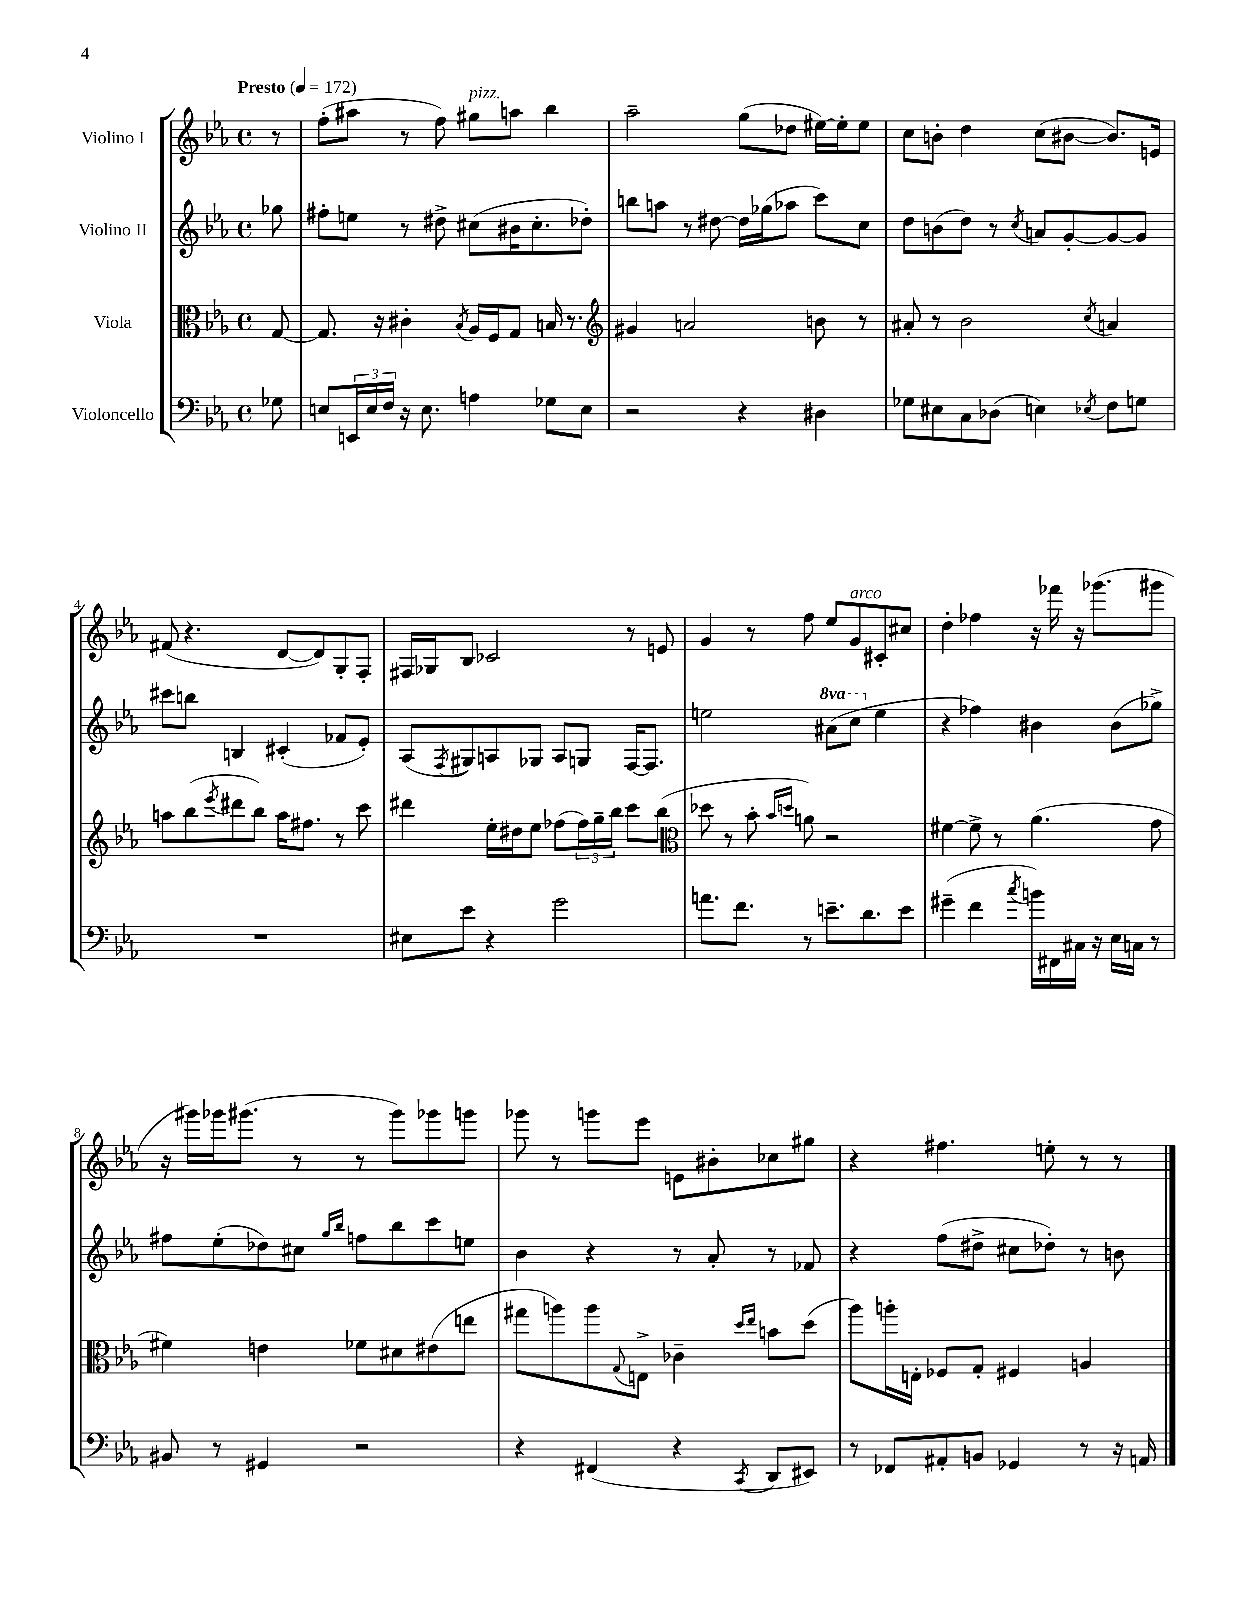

**kern	**kern	**kern	**kern
*part4	*part3	*part2	*part1
*staff4	*staff3	*staff2	*staff1
*I"Violoncello	*I"Viola	*I"Violino II	*I"Violino I
*clefF4	*clefC3	*clefG2	*clefG2
*k[b-e-a-]	*k[b-e-a-]	*k[b-e-a-]	*k[b-e-a-]
*M4/4	*M4/4	*M4/4	*M4/4
*met(c)	*met(c)	*met(c)	*met(c)
*MM172	*MM172	*MM172	*MM172
=	=	=	=
!	!	!	!LO:TX:a:B:t=Presto
8G-X\	[8G/	8gg-X\	8r
=1	=1	=1	=1
8En/L	8.G/]	8ff#X'\L	(8ff'\L
24EEn/L	.	8een\J	8aa#X\J
24E/	.	.	.
.	16r	.	.
24F/JJ	.	.	.
16r	4c#X'\	8r	8r
8.E\	.	.	.
.	.	8dd#X^\	8ff\)
.	8qB-/	.	.
!	!	!	!LO:TX:a:i:t=pizz.
4An\	16A-/LL	(8cc#X\L	8gg#X\L
.	16F/J	.	.
.	8G/J	16b#X\K	8aan\J
.	.	8.cc#'\	.
8G-X\L	16Bn/	.	4bb-\
.	8.r	.	.
8E\J	.	8dd-X'\J)	.
=2	=2	=2	=2
*	*clefG2	*	*
2r	4g#X/	8bbn\L	2aa-~\
.	.	8aan\J	.
.	2an/	8r	.
.	.	[8dd#X\	.
4r	.	16dd#\LL]	(8gg\L
.	.	(16gg-X\J	.
.	.	8aa-X\J	8dd-X\J
4D#X\	8bn\	8ccc\L)	[16ee#X\LL)
.	.	.	16ee#'\J]
.	8r	8cc\J	8ee#\J
=3	=3	=3	=3
8G-X\L	8a#X'/	8dd\L	8cc\L
8E#X\	8r	(8bn\	8bn'\J
8C\	2b-\	8dd\J)	4dd\
(8D-X\J	.	8r	.
.	.	8qcc/	.
4En\)	.	8an/L	(8cc\L
.	.	[8g'/	[8b#X\J
8qE-X/	8qcc/	.	.
8F\L	4an/	8g/_	8.b#/L])
8Gn\J	.	8g/J]	.
.	.	.	16en/Jk
!!LO:LB:g=z
=4	=4	=4	=4
1r	8aan\L	8ccc#X\L	(8f#X/
.	(8bb-\	8bbn\J	4.r
.	8qeee-/	.	.
.	8ddd#X\	4Bn/	.
.	8bb-\J)	.	.
.	16aa\KL	(4c#X'/	[8d/L
.	8.ff#X\J	.	.
.	.	.	8d/])
.	8r	8f-X/L	8G'/
.	8ccc\	8e-'/J)	8F'/J
=5	=5	=5	=5
8E#X\L	4ddd#X\	(8A-/L	16F#X/LL
.	.	.	16G-X/J
.	.	8qF/	.
8e-\J	.	8G#X/)	8B-/J
4r	16ee-'\LL	8An/	2c-X/
.	16dd#X\J	.	.
.	8ee-\J	8G-X/J	.
2g\	(8ff-X\L	8A/L	.
.	24ff-\L)	8Gn/J	.
.	24gg~\	.	.
.	24bb-\JJ	.	.
.	8ccc\L	[16F/KL	8r
.	.	8.F/J]	.
.	(8bb-\J	.	8en/
=6	=6	=6	=6
*	*clefC3	*	*
8.an\L	8dd-X\	2een\	4g/
.	8r	.	.
8.f\J	.	.	.
.	8b-'\	.	8r
.	16qqb-/LL	.	.
.	16qqddn/JJ	.	.
8r	8an\)	.	8ff\
*	*	*8va	*
8.en~\L	2r	(8aa#X\L	8ee-/L
!	!	!	!LO:TX:a:i:t=arco
.	.	8ccc\J	8g/
8.d\	.	.	.
*	*	*X8va	*
.	.	4ee\	8c#X'/
8e\J	.	.	8cc#X/J
=7	=7	=7	=7
(4g#X~\	[4f#X\	4r	4dd'\
4f\	8f#^\]	4ff-X\)	4ff-X\
.	8r	.	.
8qcc/	.	.	.
16bn\LL)	(4.a-\	4b#X\	16r
16FF#X\	.	.	16fff-X\
16C#X\JJ	.	.	16r
16r	.	.	(8.ggg-X\L
16E-\LL	.	(8b#\L	.
16Cn\JJ	.	.	.
8r	8g\	8gg-X^\J)	8ggg#X\J
!!LO:LB:g=z
=8	=8	=8	=8
8BB#X/	4f#X\)	8ff#X\L	16r
.	.	.	16ggg#X\LL)
8r	.	(8ee-'\	16ggg-X\J
.	.	.	(8.ggg#X\J
4GG#X/	4en\	8dd-X\)	.
.	.	8cc#X\J	8r
.	.	16qqgg/LL	.
.	.	16qqbb-/JJ	.
2r	8f-X\L	8ffn\L	8r
.	8d#X\	8bb-\	8ggg#\L)
.	(8e#X\	8ccc\	8ggg-X\
.	8een\J	8een\J	8gggn\J
=9	=9	=9	=9
4r	8gg#X\L	4b-\	8ggg-X\
.	8aan\)	.	8r
(4FF#X/	8aa\	4r	8gggn\L
.	8qqG/	.	.
.	8En^\J	.	8eee-\J
4r	4c-X~\	8r	8en\L
.	.	8a-'/	8b#X'\
.	16qqdd/LL	.	.
8qCC/	16qqee-/JJ	.	.
8DD/L	8bn\L	8r	8cc-X\
8EE#X/J)	(8dd\J	8f-X/	8gg#X\J
=10	=10	=10	=10
8r	8aa-\L)	4r	4r
8FF-X/L	16aan'\L	.	.
.	16En'\JJ	.	.
8AA#X'/	8F-X/L	(8ff\L	4.ff#X\
8BBn/J	8G'/J	8dd#X^\J	.
4GG-X/	4F#X/	8cc#X\L	.
.	.	8dd-X'\J)	8een'\
8r	4An/	8r	8r
16r	.	8bn\	8r
16AAn/	.	.	.
==	==	==	==
*-	*-	*-	*-
